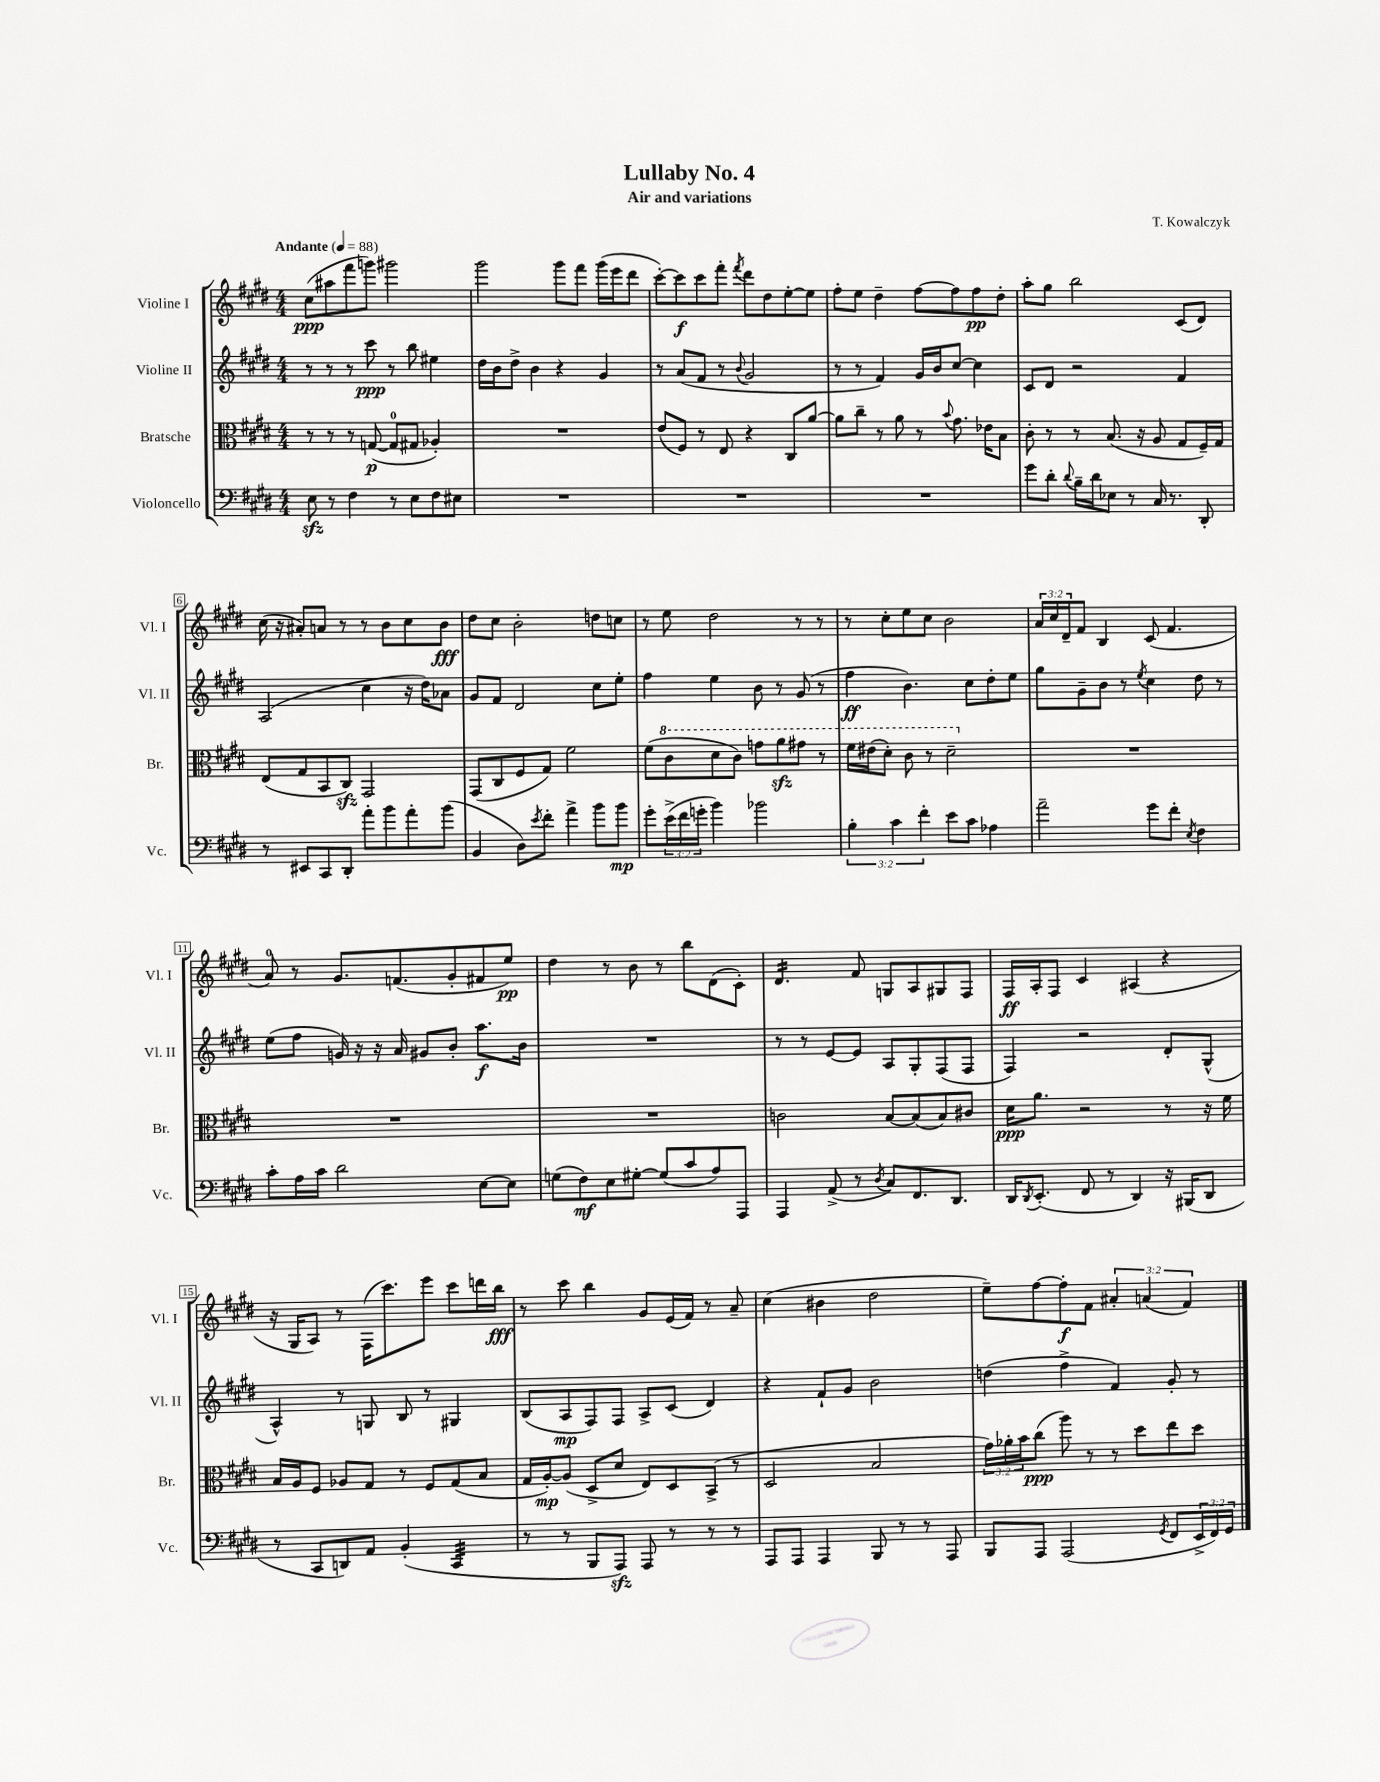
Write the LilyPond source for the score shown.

\header { title = "Lullaby No. 4" composer = "T. Kowalczyk" subtitle = "Air and variations" }
<<
\new StaffGroup <<
\new Staff = "s0" \with { instrumentName = "Violine I" shortInstrumentName = "Vl. I" } {
    \clef treble \key e \major \numericTimeSignature \time 4/4 \override Staff.TupletNumber.text = #tuplet-number::calc-fraction-text \tempo "Andante" 4 = 88
    cis''8\ppp( ais''8 fis'''8 g'''8) gis'''2 |
    gis'''2 gis'''8 fis'''8 gis'''16( e'''16 dis'''8 |
    cis'''8~-.) cis'''8\f cis'''8 fis'''8-. \acciaccatura { fis'''8 } dis'''8 dis''8 e''8~-. e''8 |
    fis''8-. e''8 dis''4-- fis''8~ fis''8 fis''8\pp dis''8-. |
    a''8-. gis''8 b''2 cis'8( dis'8) |
    cis''16( r16 ais'8-.) a'8 r8 r8 b'8 cis''8 b'8\fff |
    dis''8 cis''8 b'2-. d''8 c''8 |
    r8 e''8 dis''2 r8 r8 |
    r8 cis''8-. e''8 cis''8 b'2 |
    \tuplet 3/2 { a'16 cis''16 dis'16-- } fis'8 b4 cis'8( fis'4. |
    a'8-0) r8 gis'8. f'8.( gis'8-. fis'8 e''8\pp) |
    dis''4 r8 b'8 r8 b''8 dis'8( cis'8-.) |
    dis'4.:16 fis'8 g8 a8 gis8 fis8 |
    fis16\ff a16-. fis8 cis'4 ais4( r4 |
    r16 gis16 a8) r8 fis16( cis'''8.) e'''8 cis'''8 d'''16 b''16\fff |
    r8 cis'''8 b''4 gis'8 e'16( fis'16) r8 a'8-- |
    cis''4( bis'4 dis''2 |
    e''8--) fis''8~ fis''8-.\f fis'8 \tuplet 3/2 { ais'4-. a'4( fis'4) } \bar "|." |
}
\new Staff = "s1" \with { instrumentName = "Violine II" shortInstrumentName = "Vl. II" } {
    \clef treble \key e \major \numericTimeSignature \time 4/4
    r8 r8 r8 cis'''8\ppp r8 b''8 eis''4 |
    dis''16 b'16 dis''8-> b'4 r4 gis'4 |
    r8 a'8( fis'8 r8 \appoggiatura { b'8 } gis'2 |
    r8 r8 fis'4) gis'16 b'16 cis''8~ cis''4 |
    cis'8 dis'8 r2 fis'4 |
    a2( cis''4 r16 dis''16) aes'8 |
    gis'8 fis'8 dis'2 cis''8 e''8-. |
    fis''4 e''4 b'8 r8 gis'8( r8 |
    fis''4\ff b'4.) cis''8 dis''8-. e''8 |
    gis''8 gis'8-- b'8 r8 \acciaccatura { e''8 } cis''4 dis''8 r8 |
    e''8( fis''8 g'16) r16 r16 a'16 gis'8 b'8-. a''8.\f b'16 |
    R1 |
    r8 r8 e'8~ e'8 a8 gis8-. fis8( fis8 |
    fis4) r2 dis'8-. gis8-^( |
    a4-^) r8 g8 b8 r8 gis4 |
    b8( a8\mp fis8) fis8 a8-> cis'8( dis'4) |
    r4 fis'8-! gis'8 b'2 |
    d''4( fis''4-> fis'4) gis'8-. r8 \bar "|." |
}
\new Staff = "s2" \with { instrumentName = "Bratsche" shortInstrumentName = "Br." } {
    \clef alto \key e \major \numericTimeSignature \time 4/4 \override Staff.TupletNumber.text = #tuplet-number::calc-fraction-text
    r8 r8 r8 g8~\p( g8-0 gis8 aes4-.) |
    R1 |
    e'8( fis8) r8 e8 r4 cis8 a'8~ |
    a'8 cis''8-- r8 a'8 r8 \appoggiatura { b'8 } gis'8. ees'16 b8 |
    cis'8-. r8 r8 b8.( r16 a8 gis8 fis16--) gis16 |
    e8( gis8 b,8 cis8\sfz) gis,2 |
    gis,8( cis8 fis8 gis8) fis'2 |
    fis'8( \ottava #1 cis''8 dis''8 cis''8) g''8 a''8\sfz gis''8 r8 |
    fis''16 eis''16( dis''8-.) cis''8 r8 dis''2-- \ottava #0 |
    R1 |
    R1 |
    R1 |
    c'2 b8~ b8( b8) cis'8 |
    dis'16\ppp a'8. r2 r8 r16 fis'16 |
    b16 a16 fis8 aes8 gis8 r8 fis8 gis8( b8 |
    gis16 a16~-.\mp) a8( dis8-> dis'8 e8) dis8 b,8->( r8 |
    dis2 b2 |
    \tuplet 3/2 { gis'16) aes'16-. b'16 } cis''8\ppp( a''8) r8 r8 dis''8 e''8 dis''8 \bar "|." |
}
\new Staff = "s3" \with { instrumentName = "Violoncello" shortInstrumentName = "Vc." } {
    \clef bass \key e \major \numericTimeSignature \time 4/4 \override Staff.TupletNumber.text = #tuplet-number::calc-fraction-text
    e8\sfz r8 fis4 r8 e8 fis8 eis8 |
    R1 |
    R1 |
    R1 |
    gis'8 dis'8-. \appoggiatura { dis'8 } b16-- dis'16 ees8 r8 cis16 r8. dis,8-. |
    r8 eis,8 cis,8 dis,8-. a'8-. b'8 a'8-. b'8( |
    b,4 dis8) \acciaccatura { e'8 } fis'8-. a'4-> b'8 b'8\mp |
    gis'8-. \tuplet 3/2 { e'16->( fis'16 g'16-. } b'4) bes'2 |
    \tuplet 3/2 { b4-. cis'4 fis'4-. } e'8 cis'8 aes4 |
    a'2-- gis'8 fis'8-. \acciaccatura { e8 } fis4 |
    cis'8-. a16 cis'16 dis'2 e8~ e8 |
    g8( fis8\mf) e8 gis8~-. gis8( cis'8 a8) a,,8 |
    a,,4 a,8->( r8 \acciaccatura { dis8 } cis8) fis,8. dis,8. |
    dis,16 \acciaccatura { dis,8 } e,8.-.( fis,8 r8 dis,4) r16 bis,,16( dis,8 |
    r8 cis,8 d,8) a,8 b,4-.( cis,4:32 |
    r8 r8 b,,8 a,,8\sfz) a,,8 r8 r8 r8 |
    a,,8 a,,8 a,,4 b,,8 r8 r8 a,,8 |
    b,,8 a,,8 a,,2( \acciaccatura { gis,8 } fis,8 \tuplet 3/2 { e,16-> fis,16) gis,16 } \bar "|." |
}
>>
>>
\layout { \context { \Score \override BarNumber.stencil = #(make-stencil-boxer 0.1 0.3 ly:text-interface::print) } }
